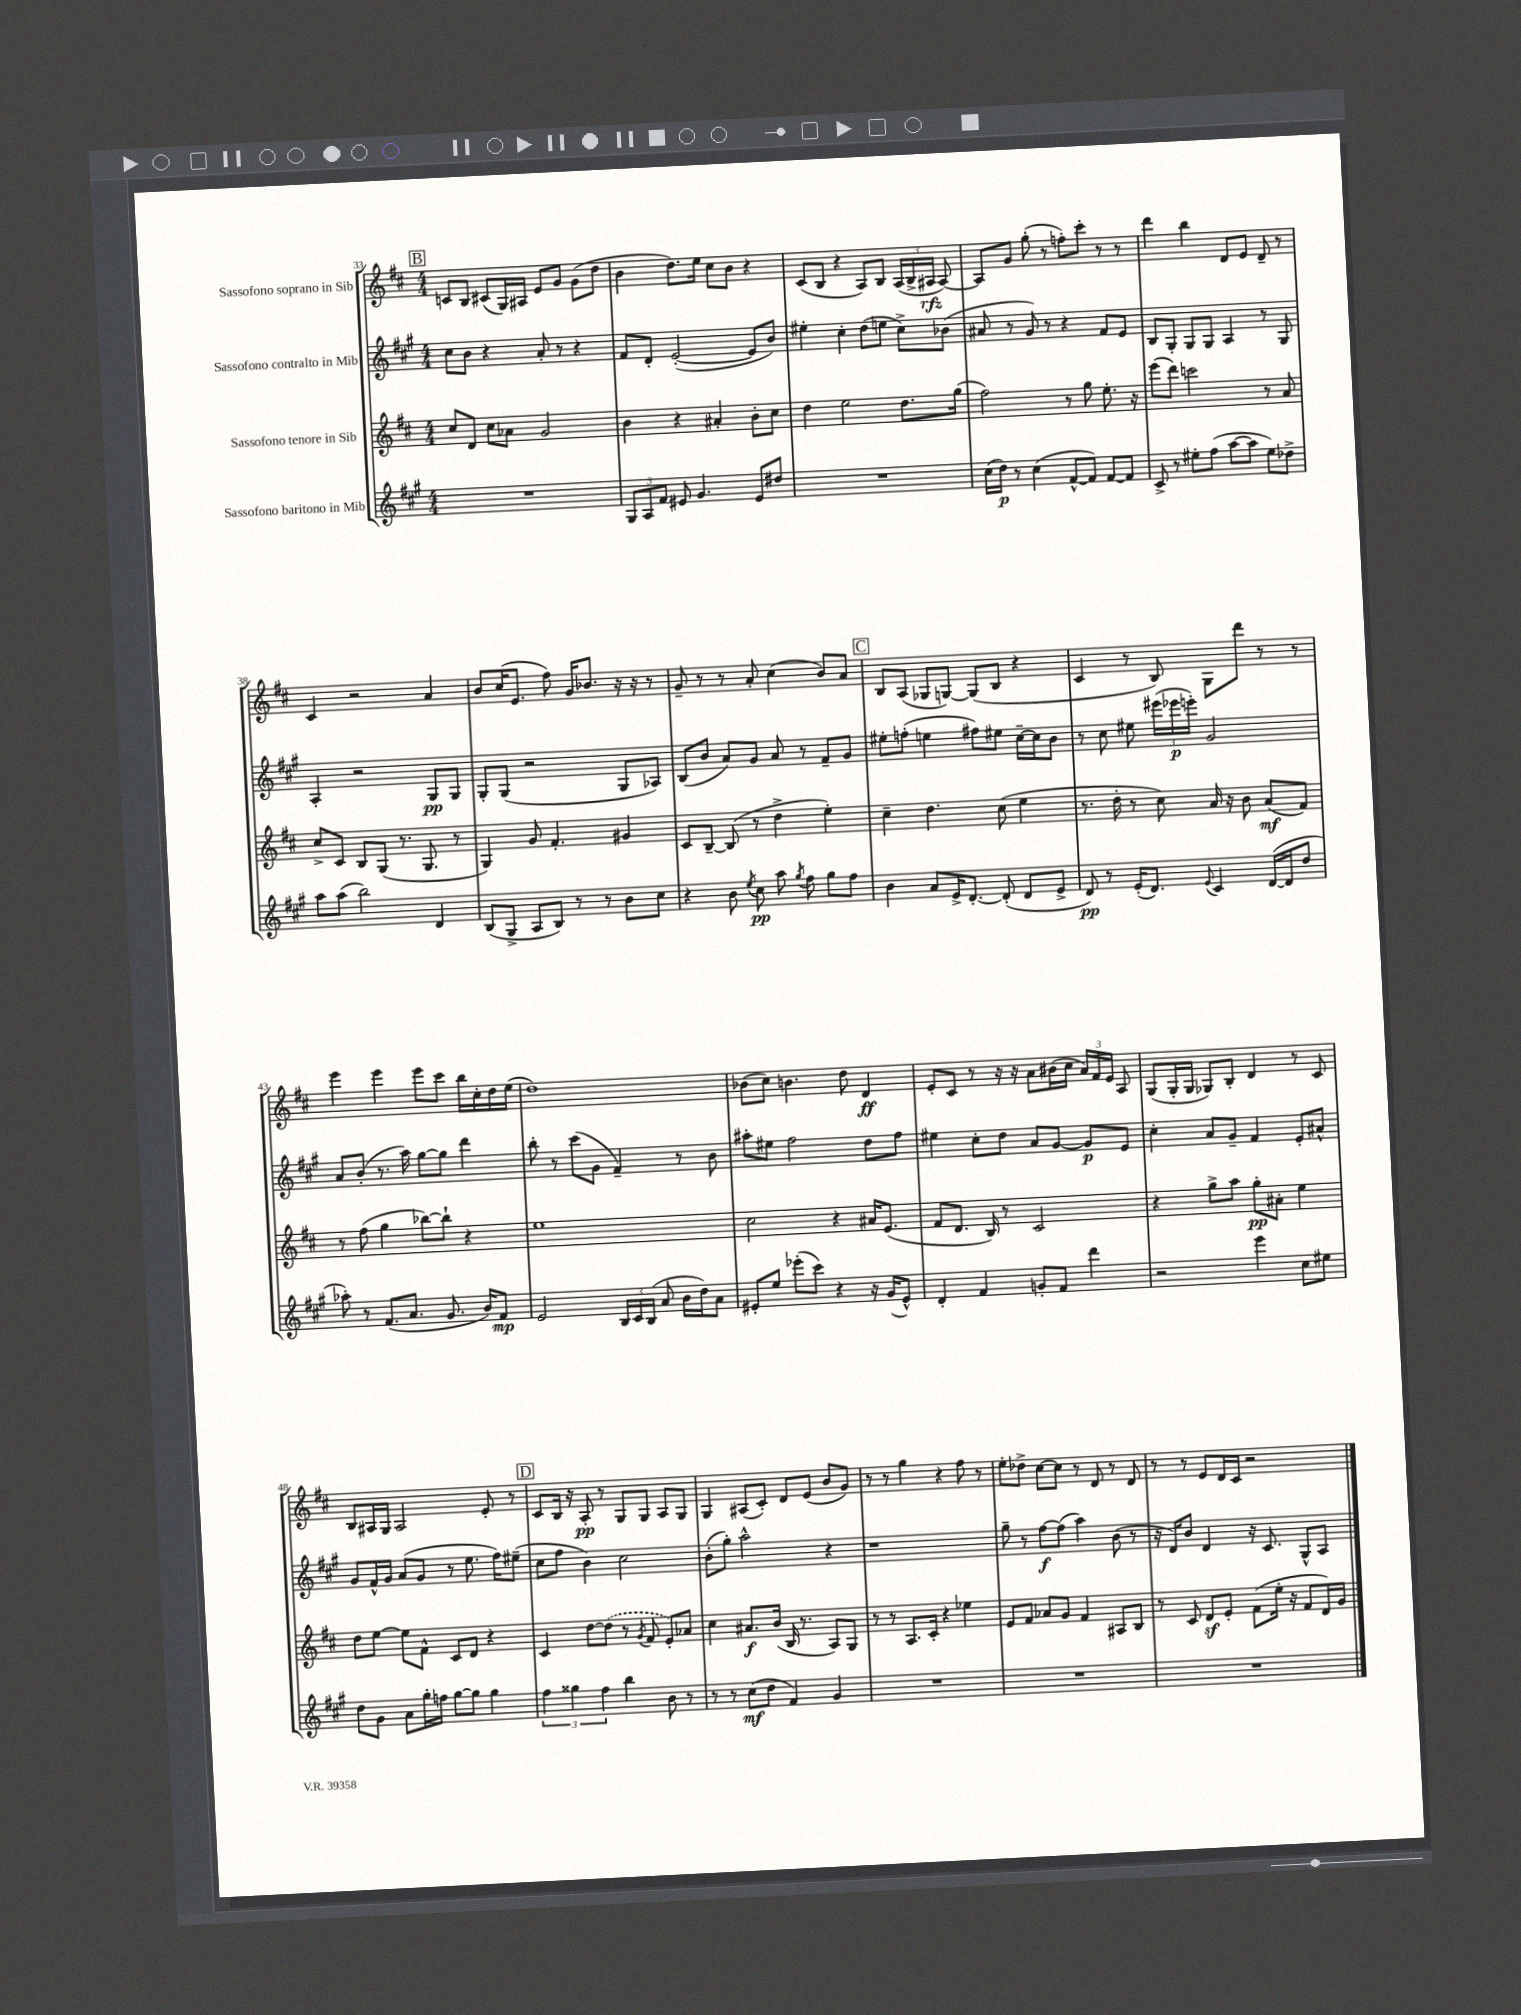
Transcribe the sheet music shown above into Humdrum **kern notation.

**kern	**dynam	**kern	**dynam	**kern	**dynam	**kern	**dynam
*part4	*part4	*part3	*part3	*part2	*part2	*part1	*part1
*staff4	*staff4	*staff3	*staff3	*staff2	*staff2	*staff1	*staff1
*I"Sassofono baritono in Mib	*	*I"Sassofono tenore in Sib	*	*I"Sassofono contralto in Mib	*	*I"Sassofono soprano in Sib	*
*clefG2	*	*clefG2	*	*clefG2	*	*clefG2	*
*k[f#c#g#]	*	*k[f#c#]	*	*k[f#c#g#]	*	*k[f#c#]	*
*M4/4	*	*M4/4	*	*M4/4	*	*M4/4	*
!!LO:REH:place=s1:t=B
=33	=33	=33	=33	=33	=33	=33	=33
1r	.	8cc#/L	.	8cc#\L	.	8cn/L	.
.	.	8d/J	.	8b\J	.	8B/J	.
.	.	8cc#\L	.	4r	.	(8c#X/L	.
.	.	8a-X\J	.	.	.	16G/L)	.
.	.	.	.	.	.	16A#X/JJ	.
.	.	2g/	.	8a'/	.	8e/L	.
.	.	.	.	8r	.	8g/J	.
.	.	.	.	4r	.	(8g\L	.
.	.	.	.	.	.	8dd\J	.
=34	=34	=34	=34	=34	=34	=34	=34
12G#/L	.	4b\	.	8f#/L	.	4b\	.
12A/	.	.	.	.	.	.	.
.	.	.	.	8d'/J	.	.	.
12f#/J	.	.	.	.	.	.	.
8e#X/	.	4r	.	([2e'/	.	8.dd\L)	.
4.g#/	.	.	.	.	.	.	.
.	.	.	.	.	.	16ee\Jk	.
.	.	4a#X'/	.	.	.	8cc#\L	.
.	.	.	.	.	.	8b\J	.
8e#/L	.	8b'\L	.	8e/L]	.	4r	.
8dd#X/J	.	8cc#\J	.	8b/J)	.	.	.
=35	=35	=35	=35	=35	=35	=35	=35
1r	.	4dd\	.	4ee#X'\	.	(8c#/L	.
.	.	.	.	.	.	8B/J	.
.	.	2ee\	.	4cc#'\	.	4r	.
.	.	.	.	(8dd\L	.	8A/L)	.
.	.	.	.	8een\J	.	8B/J	.
.	.	8.dd\L	.	8cc#^\L)	.	(24A/LL	.
.	.	.	.	.	.	24B^/	.
.	.	.	.	.	.	24A#X/JJ	rfz
.	.	.	.	(8b-X\J	.	[8A#/)	.
.	.	(16gg\Jk	.	.	.	.	.
=36	=36	=36	=36	=36	=36	=36	=36
(16cc#\LL	.	2ff#\)	.	8a#X/	.	8A#/L]	.
16dd\JJ)	p	.	.	.	.	.	.
8r	.	.	.	8r	.	8g/J	.
(4cc#\	.	.	.	8g#/)	.	(8gg'\	.
.	.	.	.	8r	.	8r	.
[8f#^^/L	.	8r	.	4r	.	8ffn'\L)	.
8f#/J])	.	8gg\	.	.	.	8ccc#'\J	.
[8f#/L	.	8.ee'\	.	8f#/L	.	8r	.
8f#/J]	.	.	.	8e/J	.	8r	.
.	.	16r	.	.	.	.	.
=37	=37	=37	=37	=37	=37	=37	=37
8c#^/	.	(8eee\L	.	8B/L	.	4ddd\	.
8r	.	8ddd\J)	.	8G#'/J	.	.	.
8ee#X'\L	.	2cccn\	.	8G#/L	.	4bb\	.
(8ff#\J	.	.	.	8G#/J	.	.	.
[8aa\L	.	.	.	4A/	.	8d/L	.
8aa\J]	.	.	.	.	.	8e/J	.
8ee#\L)	.	8r	.	8r	.	8d~/	.
8dd-X^\J	.	8a/	.	8G#/	.	8r	.
!!LO:LB:g=z
=38	=38	=38	=38	=38	=38	=38	=38
8aa\L	.	8cc#^/L	.	4A'/	.	4c#/	.
(8aa\J	.	8c#/J	.	.	.	.	.
2bb\)	.	8B/L	.	2r	.	2r	.
.	.	(8G/J	.	.	.	.	.
.	.	8.r	.	.	.	.	.
.	.	8.G/	.	.	.	.	.
4d/	.	.	.	8G#/L	pp	4a/	.
.	.	8r	.	8G#/J	.	.	.
=39	=39	=39	=39	=39	=39	=39	=39
(8B/L	.	4G/)	.	8G#'/L	.	8b/L	.
8G#^/J	.	.	.	(8G#/J	.	(16cc#/K	.
.	.	.	.	.	.	8.e/J	.
8A/L	.	8g/	.	2r	.	.	.
8B/J)	.	4.f#'/	.	.	.	8ff#\)	.
8r	.	.	.	.	.	16g/KL	.
.	.	.	.	.	.	8.b-X/J	.
8r	.	.	.	.	.	.	.
8b\L	.	4g#X/	.	8G#/L	.	16r	.
.	.	.	.	.	.	16r	.
8cc#\J	.	.	.	8A-X/J)	.	8r	.
=40	=40	=40	=40	=40	=40	=40	=40
4r	.	8c#/L	.	(8B/L	.	8g~/	.
.	.	[8B~/J	.	8b/J	.	8r	.
8b\	.	(8B/]	.	8a/L)	.	8r	.
8qee/	.	.	.	.	.	.	.
8cc#\	pp	8r	.	8g#/J	.	8a'/	.
8aa\	.	4dd^\	.	8a/	.	(4cc#\	.
8qgg#/	.	.	.	.	.	.	.
8ff#\	.	.	.	8r	.	.	.
8gg#\L	.	4ee'\)	.	8f#~/L	.	8b/L)	.
8ff#\J	.	.	.	8g#/J	.	8a/J	.
!!LO:REH:place=s1:t=C
=41	=41	=41	=41	=41	=41	=41	=41
4b\	.	4cc#~\	.	8ee#X'\L	.	8B/L	.
.	.	.	.	(8ffn'\J	.	(8A/J	.
8a/L	.	4.dd\	.	4een\	.	8G-X/L	.
16e^/K	.	.	.	.	.	[8Gn/J)	.
[8.d'/J	.	.	.	.	.	.	.
.	.	.	.	8ff#X\L)	.	(8G/L]	.
(8d'/]	.	(8cc#\	.	8ee#X\J	.	8B/J	.
8d/L	.	4ee\	.	[16cc#~\LL	.	4r	.
.	.	.	.	16cc#\J]	.	.	.
8e^/J	.	.	.	8b\J	.	.	.
=42	=42	=42	=42	=42	=42	=42	=42
8d/)	pp	8.r	.	8r	.	4c#/	.
8r	.	.	.	8cc#\	.	.	.
.	.	16dd'\	.	.	.	.	.
(16e'/KL	.	8r	.	8ee#X\	.	8r	.
8.d/J)	.	.	.	.	.	.	.
.	.	8cc#\)	.	(24eee#X\LL	.	8B/)	.
.	.	.	.	24eee-X\	p	.	.
.	.	.	.	24eeen'\JJ)	.	.	.
8qqe/	.	.	.	.	.	.	.
4c#/	.	16a/	.	2g#/	.	8G\L	.
.	.	16r	.	.	.	.	.
.	.	8b\	.	.	.	8ddd\J	.
([16d/LL	.	(8a/L	mf	.	.	8r	.
16d/J]	.	.	.	.	.	.	.
8dd/J	.	8f#/J)	.	.	.	8r	.
!!LO:LB:g=z
=43	=43	=43	=43	=43	=43	=43	=43
8aa-X'\)	.	8r	.	8a/L	.	4eee\	.
8r	.	(8ff#\	.	(8b'/J	.	.	.
(8.f#/L	.	4gg\	.	8.r	.	4eee\	.
8.a/J	.	.	.	16aa\)	.	.	.
.	.	[8bb-X\L)	.	[8gg#\L	.	8eee\L	.
8.g#/	.	8bb-`\J]	.	8gg#\J]	.	8ccc#\J	.
.	.	4r	.	4ddd\	.	16bb\LL	.
16b/KL)	.	.	.	.	.	16cc#'\	.
8f#/J	mp	.	.	.	.	16dd\	.
.	.	.	.	.	.	(16ee\JJ	.
=44	=44	=44	=44	=44	=44	=44	=44
2e/	.	1ee	.	8bb'\	.	1dd)	.
.	.	.	.	8r	.	.	.
.	.	.	.	(8ccc#\L	.	.	.
.	.	.	.	8g#\J	.	.	.
24B/LL	.	.	.	4f#~/)	.	.	.
24c#/	.	.	.	.	.	.	.
(24B/JJ	.	.	.	.	.	.	.
8a/	.	.	.	.	.	.	.
16b\LL	.	.	.	8r	.	.	.
16dd\J)	.	.	.	.	.	.	.
8a\J	.	.	.	8b\	.	.	.
=45	=45	=45	=45	=45	=45	=45	=45
8e#X'/L	.	2cc#\	.	8aa#X'\L	.	(8b-X\L	.
8ee/J	.	.	.	8ee#X\J	.	8cc#\J)	.
(8eee-X'\L	.	.	.	2ff#\	.	4.bn\	.
8ccc#\J)	.	.	.	.	.	.	.
4r	.	4r	.	.	.	.	.
.	.	.	.	.	.	8dd\	.
16r	.	16a#X/KL	.	8dd\L	.	4d/	ff
(16g#/KL	.	(8.e/J	.	.	.	.	.
8e#^^/J)	.	.	.	8ff#\J	.	.	.
=46	=46	=46	=46	=46	=46	=46	=46
4d'/	.	8f#/L	.	4ee#X\	.	8e'/L	.
.	.	8.d/J	.	.	.	8c#/J	.
4f#/	.	.	.	8cc#'\L	.	8r	.
.	.	16B/)	.	.	.	.	.
.	.	8r	.	8dd\J	.	16r	.
.	.	.	.	.	.	16r	.
8gn'/L	.	2c#/	.	8a/L	.	8a\L	.
8f#/J	.	.	.	[8g#/J	.	(16b#X\L	.
.	.	.	.	.	.	16cc#\JJ	.
4ddd\	.	.	.	8g#/L]	p	24a/LL)	.
.	.	.	.	.	.	24f#/	.
.	.	.	.	.	.	24e/JJ	.
.	.	.	.	8e/J	.	8A/	.
=47	=47	=47	=47	=47	=47	=47	=47
2r	.	4r	.	4cc#'\	.	(8G/L	.
.	.	.	.	.	.	16G'/L	.
.	.	.	.	.	.	16G/JJ	.
.	.	8gg^\L	.	8a/L	.	8G-X/L)	.
.	.	8aa\J	.	8g#~/J	.	8B'/J	.
4eee\	.	8gg'\L	pp	4f#/	.	4d/	.
.	.	8a#X'\J	.	.	.	.	.
8cc#\L	.	4ee\	.	8e'/L	.	8r	.
8ee#X\J	.	.	.	8a#X^^/J	.	8c#/	.
!!LO:LB:g=z
=48	=48	=48	=48	=48	=48	=48	=48
8dd\L	.	8dd\L	.	8g#/L	.	8B/L	.
8g#\J	.	[8ee\J	.	16f#^^/L	.	16A#X/L	.
.	.	.	.	16g#/JJ	.	16G/JJ	.
8a\L	.	8ee\L]	.	(8a/L	.	2A#/	.
16gg#'\L	.	8f#^^\J	.	8g#/J	.	.	.
16ffn\JJ	.	.	.	.	.	.	.
[8gg#\L	.	8c#/L	.	8r	.	.	.
8gg#\J]	.	8d/J	.	8.ee\	.	.	.
4gg#\	.	4r	.	.	.	8e'/	.
.	.	.	.	16ff#\KL)	.	.	.
.	.	.	.	(8ee#X~\J	.	8r	.
!!LO:REH:place=s1:t=D
=49	=49	=49	=49	=49	=49	=49	=49
6ff#\	.	4c#/	.	8cc#\L	.	8c#/L	.
.	.	.	.	8ff#\J	.	16B/Jk	.
6gg##X\	.	.	.	.	.	.	.
.	.	.	.	.	.	16r	.
.	.	[8dd\L	.	4b\)	.	8A'/	pp
6ff#\	.	.	.	.	.	.	.
.	.	(8dd\J]	.	.	.	8r	.
4bb\	.	8r	.	2cc#\	.	8G/L	.
.	.	8qg/	.	.	.	.	.
.	.	8f#/	.	.	.	8G/J	.
8b\	.	8e'/L)	.	.	.	8A/L	.
8r	.	8a-X/J	.	.	.	8G/J	.
=50	=50	=50	=50	=50	=50	=50	=50
8r	.	4cc#\	.	(8b'\L	.	4G/	.
8r	.	.	.	8gg#'\J)	.	.	.
(8cc#\L	mf	8.a#X/L	f	2aa^^\	.	(8A#X/L	.
8dd\J	.	.	.	.	.	8c#'/J)	.
.	.	(16b/Jk	.	.	.	.	.
4f#/)	.	16B/	.	.	.	8d/L	.
.	.	8.r	.	.	.	.	.
.	.	.	.	.	.	(8e/J	.
4g#/	.	8A/L)	.	4r	.	8b/L	.
.	.	8G/J	.	.	.	8g/J)	.
=51	=51	=51	=51	=51	=51	=51	=51
1r	.	8r	.	1r	.	8r	.
.	.	8r	.	.	.	8r	.
.	.	8.A/L	.	.	.	4gg\	.
.	.	16c#'/Jk	.	.	.	.	.
.	.	4r	.	.	.	4r	.
.	.	4ee-X\	.	.	.	8ff#\	.
.	.	.	.	.	.	8r	.
=52	=52	=52	=52	=52	=52	=52	=52
1r	.	8e/L	.	8gg#~\	.	8ee'\L	.
.	.	8f#/J	.	8r	.	8dd-X^\J	.
.	.	8a-X/L	.	[8ff#\L	f	[8cc#\L	.
.	.	8g/J	.	(8ff#\J]	.	8cc#\J]	.
.	.	4f#/	.	4aa\)	.	8r	.
.	.	.	.	.	.	8d/	.
.	.	8A#X/L	.	(8b\	.	8r	.
.	.	8B/J	.	8r	.	8d/	.
=53	=53	=53	=53	=53	=53	=53	=53
1r	.	8r	.	16r	.	8r	.
.	.	.	.	16d/KL)	.	.	.
.	.	8c#/	.	8b/J	.	8r	.
.	.	8dz/L	.	4d/	.	8e/L	.
.	.	8e'/J	.	.	.	16d/L	.
.	.	.	.	.	.	16c#/JJ	.
.	.	(8f#\L	.	16r	.	2r	.
.	.	.	.	8.c#/	.	.	.
.	.	16ee'\Jk	.	.	.	.	.
.	.	16r	.	.	.	.	.
.	.	8f#/L	.	8G#^^/L	.	.	.
.	.	16d/L)	.	8A/J	.	.	.
.	.	16g/JJ	.	.	.	.	.
==	==	==	==	==	==	==	==
*-	*-	*-	*-	*-	*-	*-	*-
